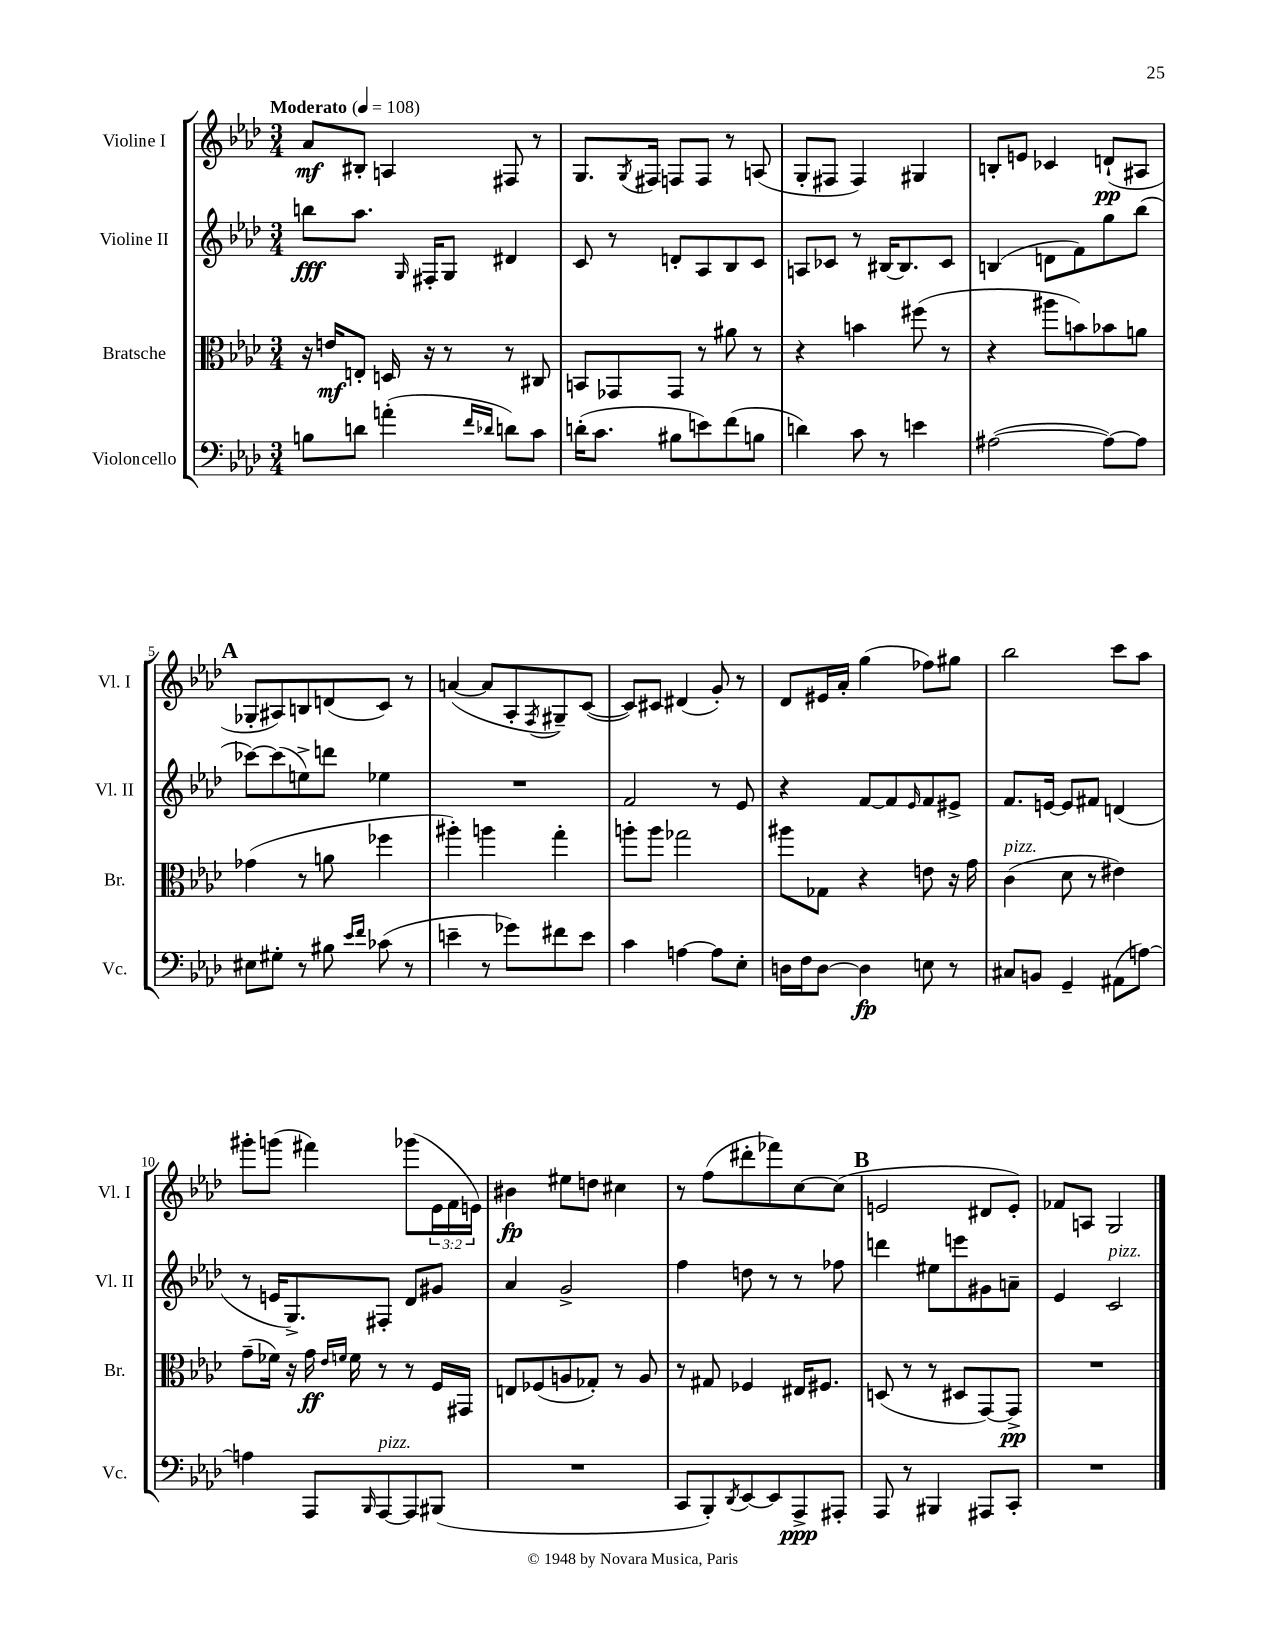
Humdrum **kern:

**kern	**dynam	**kern	**dynam	**kern	**dynam	**kern	**dynam
*part4	*part4	*part3	*part3	*part2	*part2	*part1	*part1
*staff4	*staff4	*staff3	*staff3	*staff2	*staff2	*staff1	*staff1
*I"Violoncello	*	*I"Bratsche	*	*I"Violine II	*	*I"Violine I	*
*I'Vc.	*	*I'Br.	*	*I'Vl. II	*	*I'Vl. I	*
*clefF4	*	*clefC3	*	*clefG2	*	*clefG2	*
*k[b-e-a-d-]	*	*k[b-e-a-d-]	*	*k[b-e-a-d-]	*	*k[b-e-a-d-]	*
*M3/4	*	*M3/4	*	*M3/4	*	*M3/4	*
*MM108	*	*MM108	*	*MM108	*	*MM108	*
=1	=1	=1	=1	=1	=1	=1	=1
!	!	!	!	!	!	!LO:TX:a:B:t=Moderato	!
8Bn\L	.	16r	.	8bbn\L	fff	8a-/L	mf
.	.	16en/KL	mf	.	.	.	.
8dn\J	.	8En'/J	.	8.aa-\J	.	8B#X'/J	.
(4an'\	.	16Dn/	.	.	.	4An/	.
.	.	.	.	16qqG/	.	.	.
.	.	16r	.	16F#X'/KL	.	.	.
.	.	8r	.	8G/J	.	.	.
16qqf/LL	.	.	.	.	.	.	.
16qqd-X/JJ	.	.	.	.	.	.	.
8dn\L)	.	8r	.	4d#X/	.	8F#X/	.
8c\J	.	8C#X/	.	.	.	8r	.
=2	=2	=2	=2	=2	=2	=2	=2
(16dn'\KL	.	8BBn/L	.	8c/	.	8.G/L	.
8.c\J	.	.	.	.	.	.	.
.	.	8GG-X/	.	8r	.	.	.
.	.	.	.	.	.	8qG/	.
.	.	.	.	.	.	16F#X/Jk	.
8B#X\L	.	8GG-/J	.	8dn'/L	.	8Fn/L	.
8en\)	.	8r	.	8A-/	.	8F/J	.
(8f\	.	8a#X\	.	8B-/	.	8r	.
8Bn\J	.	8r	.	8c/J	.	(8An/	.
=3	=3	=3	=3	=3	=3	=3	=3
4dn\)	.	4r	.	8An/L	.	8G'/L	.
.	.	.	.	8c-X/J	.	8F#X/J	.
8c\	.	4bn\	.	8r	.	4F#/)	.
8r	.	.	.	[16B#X/KL	.	.	.
.	.	.	.	8.B#/]	.	.	.
4en\	.	(8ff#X\	.	.	.	4G#X/	.
.	.	8r	.	8c-/J	.	.	.
=4	=4	=4	=4	=4	=4	=4	=4
([2A#X\	.	4r	.	(4Bn/	.	8Bn'/L	.
.	.	.	.	.	.	8en/J	.
.	.	8aa#X\L	.	8dn\L	.	4c-X/	.
.	.	8bn\)	.	8f\)	.	.	.
8A#\L_)	.	8b-X\	.	8gg\	.	(8dn`/L	pp
8A#\J]	.	8an\J	.	(8bb-\J	.	8A#X/J	.
!!LO:LB:g=z
!!LO:REH:place=s1:t=A
=5	=5	=5	=5	=5	=5	=5	=5
8E#X\L	.	(4g-X\	.	[8ccc-X\L)	.	8G-X'/L	.
8G#X'\J	.	.	.	(8ccc-\]	.	8A#X/)	.
8r	.	8r	.	8een^\)	.	8Bn/	.
8B#X\	.	8an\	.	8dddn\J	.	(8dn/	.
16qqe-/LL	.	.	.	.	.	.	.
16qqf/JJ	.	.	.	.	.	.	.
(8c-X\	.	4ff-X\	.	4ee-X\	.	8c/J)	.
8r	.	.	.	.	.	8r	.
=6	=6	=6	=6	=6	=6	=6	=6
4en~\	.	4aa#X'\)	.	2.r	.	([4an/	.
8r	.	4aan\	.	.	.	8a/L]	.
8g-X\L)	.	.	.	.	.	8A-'/	.
.	.	.	.	.	.	8qF/	.
8f#X\	.	4gg'\	.	.	.	8G#X~/)	.
8e\J	.	.	.	.	.	([8c/J	.
=7	=7	=7	=7	=7	=7	=7	=7
4c\	.	8aan'\L	.	2f/	.	8c/L])	.
.	.	8aa\J	.	.	.	8c#X/J	.
[4An\	.	2gg-X\	.	.	.	(4d#X/	.
8A\L]	.	.	.	8r	.	8g'/)	.
8E-'\J	.	.	.	8e-/	.	8r	.
=8	=8	=8	=8	=8	=8	=8	=8
16Dn\LL	.	8aa#X\L	.	4r	.	8d-/L	.
16F\J	.	.	.	.	.	.	.
[8D\J	.	8G-X\J	.	.	.	16e#X/L	.
.	.	.	.	.	.	16a-'/JJ	.
4D\]	fp	4r	.	[8f/L	.	(4gg\	.
.	.	.	.	8f/]	.	.	.
.	.	.	.	16qqe-/	.	.	.
8En\	.	8en\	.	8f/	.	8ff-X\L)	.
8r	.	16r	.	8e#X^/J	.	8gg#X\J	.
.	.	16g\	.	.	.	.	.
=9	=9	=9	=9	=9	=9	=9	=9
!	!	!LO:TX:a:i:t=pizz.	!	!	!	!	!
8C#X/L	.	(4c\	.	8.f/L	.	2bb-\	.
8BBn/J	.	.	.	.	.	.	.
.	.	.	.	[16en/Jk	.	.	.
4GG~/	.	8d-\	.	8e/L]	.	.	.
.	.	8r	.	8f#X/J	.	.	.
(8AA#X\L	.	4e#X\)	.	(4dn/	.	8ccc\L	.
[8An\J)	.	.	.	.	.	8aa-\J	.
!!LO:LB:g=z
=10	=10	=10	=10	=10	=10	=10	=10
4An\]	.	(8g~\L	.	8r	.	8ggg#X'\L	.
.	.	16f-X\Jk)	.	16en/KL	.	(8gggn\J	.
.	.	16r	.	8.G^/)	.	.	.
8AAA-/L	.	16g\	ff	.	.	4fff#X\)	.
.	.	16qqe-/LL	.	.	.	.	.
.	.	16qqfn/JJ	.	.	.	.	.
.	.	16f\	.	.	.	.	.
16qqBBB-/	.	.	.	.	.	.	.
!LO:TX:a:i:t=pizz.	!	!	!	!	!	!	!
[8AAA-/	.	8r	.	8F#X'/J	.	.	.
8AAA-/]	.	8r	.	8d-/L	.	(8ggg-X\L	.
(8BBB#X/J	.	16F/LL	.	8g#X/J	.	24e-\L	.
.	.	.	.	.	.	24f\	.
.	.	16GG#X/JJ	.	.	.	.	.
.	.	.	.	.	.	24en\JJ)	.
=11	=11	=11	=11	=11	=11	=11	=11
2.r	.	8En/L	.	4a-/	.	4b#X\	fp
.	.	(8F-X/	.	.	.	.	.
.	.	8An/	.	2g^/	.	8ee#X\L	.
.	.	8G-X'/J)	.	.	.	8ddn\J	.
.	.	8r	.	.	.	4cc#X\	.
.	.	8A/	.	.	.	.	.
=12	=12	=12	=12	=12	=12	=12	=12
8CC/L	.	8r	.	4ff\	.	8r	.
8BBB-'/)	.	8G#X/	.	.	.	(8ff\L	.
8qDD-/	.	.	.	.	.	.	.
[8EE-/	.	4F-X/	.	8ddn\	.	8ddd#X'\	.
8EE-/]	.	.	.	8r	.	8fff-X\)	.
8AAA-^/	ppp	16E#X/KL	.	8r	.	[8cc\	.
.	.	8.F#X/J	.	.	.	.	.
8AAA#X'/J	.	.	.	8ff-X\	.	(8cc\J]	.
!!LO:REH:place=s1:t=B
=13	=13	=13	=13	=13	=13	=13	=13
8AAA-/	.	(8Dn/	.	4dddn\	.	2en/	.
8r	.	8r	.	.	.	.	.
4BBB#X/	.	8r	.	8ee#X\L	.	.	.
.	.	8D#X/L	.	8eeen\	.	.	.
8AAA#X/L	.	[8GG/)	.	8g#X\	.	8d#X/L	.
8CC'/J	.	8GG^/J]	pp	8an~\J	.	8e'/J)	.
=14	=14	=14	=14	=14	=14	=14	=14
2.r	.	2.r	.	4e-/	.	8f-X/L	.
.	.	.	.	.	.	8An/J	.
!	!	!	!	!LO:TX:a:i:t=pizz.	!	!	!
.	.	.	.	2c/	.	2G/	.
==	==	==	==	==	==	==	==
*-	*-	*-	*-	*-	*-	*-	*-
